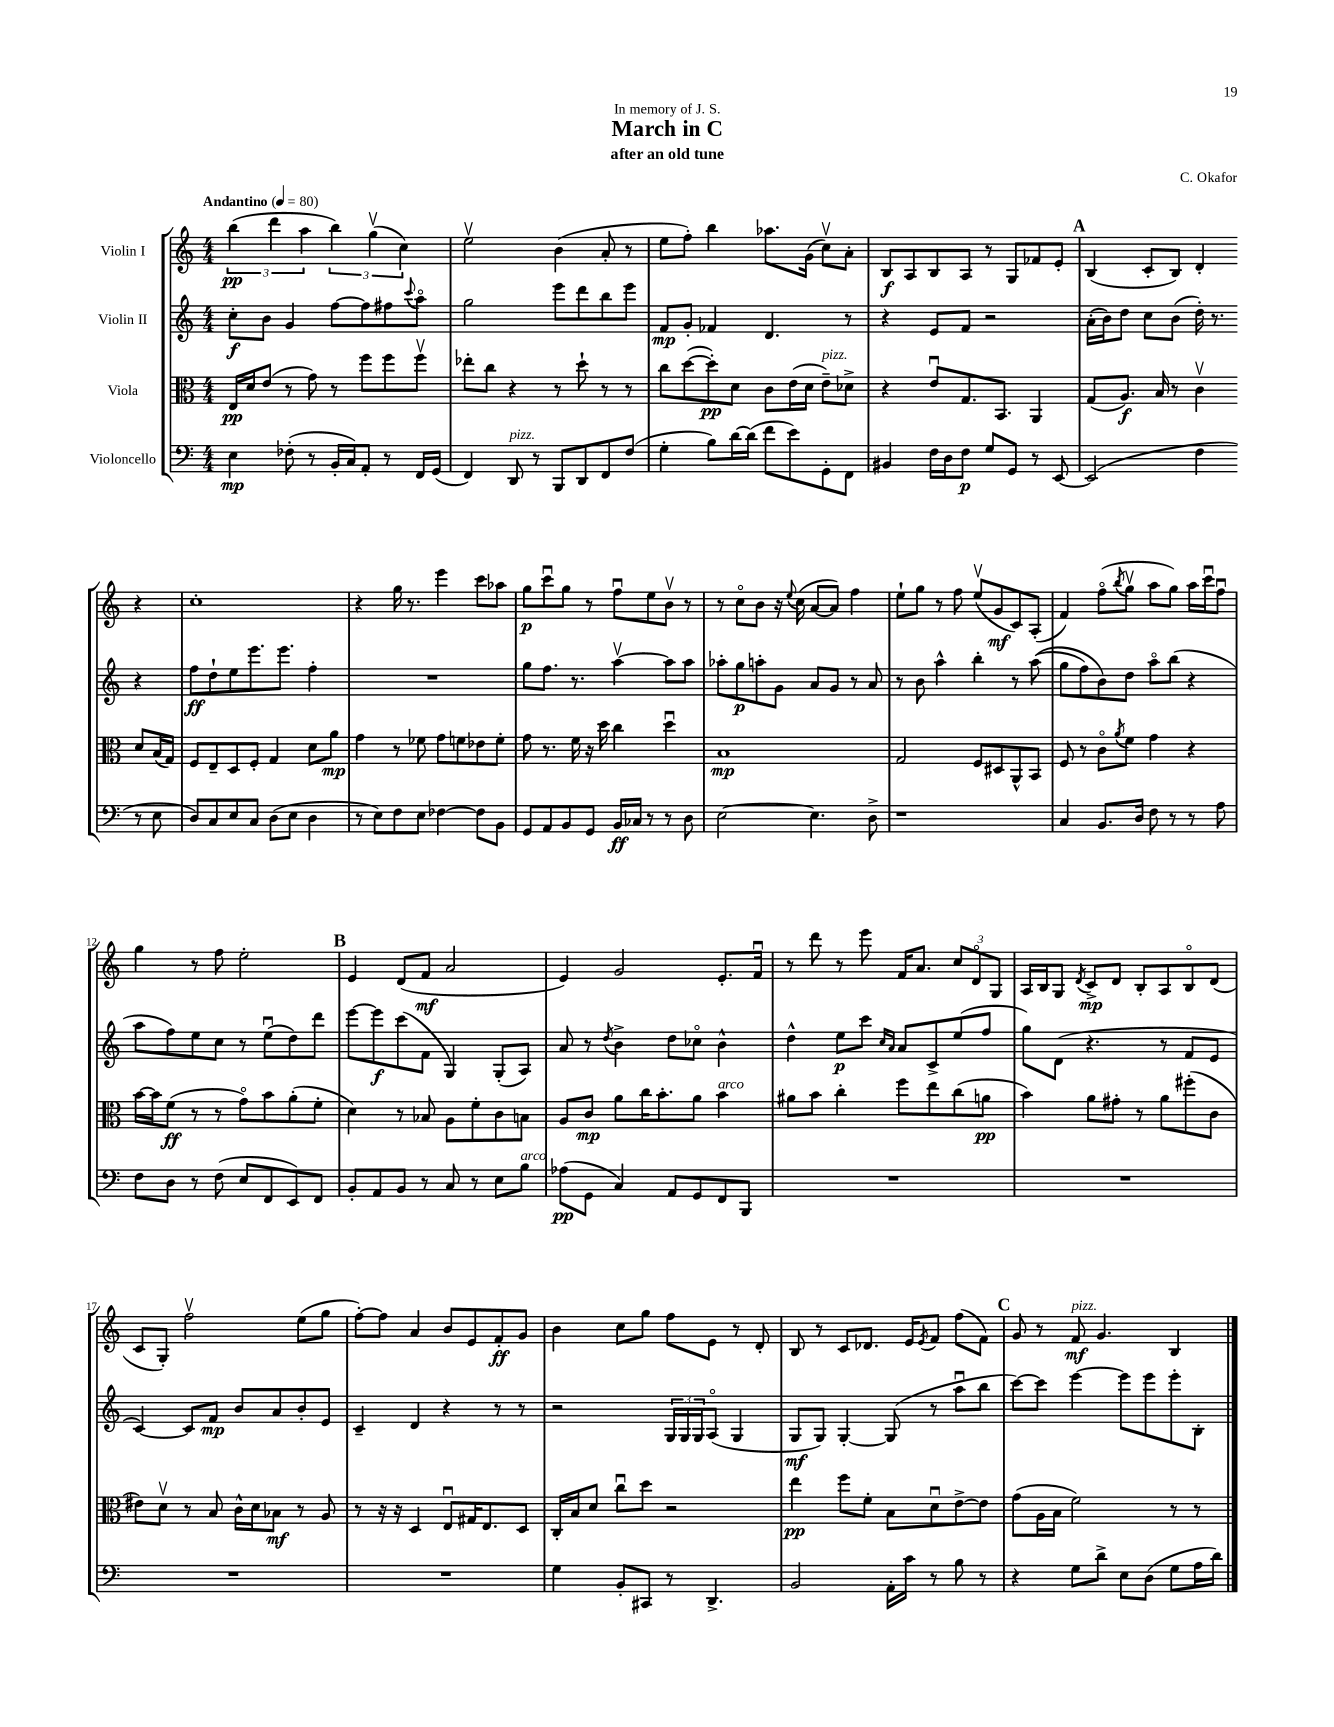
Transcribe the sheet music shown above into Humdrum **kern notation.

**kern	**kern	**kern	**kern
*staff4	*staff3	*staff2	*staff1
*clefF4	*clefC3	*clefG2	*clefG2
*k[]	*k[]	*k[]	*k[]
*M4/4	*M4/4	*M4/4	*M4/4
*MM80	*MM80	*MM80	*MM80
4E	16E	8cc'	(6bb
.	16d	.	.
.	(8e	8b	.
.	.	.	6ddd
(8F-'	8r	4g	.
.	.	.	6aa
8r	8g)	.	.
16BB'	8r	[8ff	6bb)
16C)	.	.	.
8AA'	8ff	8ff]	.
.	.	.	(6ggv
8r	8ff	8ff#	.
.	.	.	6cc)
.	.	8qqccc	.
16FF	8ffv	8aao	.
(16GG	.	.	.
=	=	=	=
4FF)	8ee-'	2gg	2eev
.	8cc	.	.
8DD	4r	.	.
8r	.	.	.
8BBB	8r	8eee	(4b
8DD	8dd`	8ddd	.
8FF	8r	8bb	8a'
(8F	8r	8eee	8r
=	=	=	=
4G'	8cc	8f	8ee
.	([8dd	8g'	8ff')
8B)	8dd'])	4f-	4bb
[16d	8d	.	.
(16d]	.	.	.
8f	8c	4.d	8.aa-
8e)	(16e	.	.
.	16d	.	(16g
8GG'	8e~)	.	8ccv)
8FF	8d-^	8r	8a'
=	=	=	=
4BB#	4r	4r	8B
.	.	.	8A
16F	8eu	8e	8B
16D	.	.	.
8F	8.G	8f	8A
8G	.	2r	8r
.	8.BB	.	.
8GG	.	.	8G
8r	4AA	.	8f-
[8EE	.	.	8e'
=	=	=	=
(2EE]	(8G	(16a'	(4B
.	.	16b)	.
.	8.A)	8dd	.
.	.	8cc	8c'
.	16B	.	.
.	8r	(8b	8B)
4F	4cv	16dd')	4d'
.	.	8.r	.
8r	8d	4r	4r
8E	(16B	.	.
.	16G)	.	.
=	=	=	=
8D)	8F	8ff	1cc'
8C	8E~	8dd`	.
8E	8D	8ee	.
8C	8F'	8.eee	.
(8D	4G	.	.
.	.	8.eee	.
8E	.	.	.
4D	8d	4ff'	.
.	8a	.	.
=	=	=	=
8r	4g	1r	4r
8E)	.	.	.
8F	8r	.	16gg
.	.	.	8.r
8E	8f-	.	.
[4F-	8g	.	4eee
.	8f	.	.
8F-]	8e-	.	8ccc
8BB	8f'	.	8aa-
=	=	=	=
8GG	8g	8gg	8gg
8AA	8.r	8.ff	8cccu
8BB	.	.	8gg
.	16f	8.r	.
8GG	16r	.	8r
.	16dd	.	.
16BB	4cc	[4aav	8ffu
16C-	.	.	.
8r	.	.	8ee
8r	4ddu	8aa]	8bv
8D	.	8aa	8r
=	=	=	=
[2E	1B	8aa-'	8r
.	.	8gg	8cco
.	.	8aa'	8b
.	.	8g	16r
.	.	.	8qqee
.	.	.	(16cc
4.E]	.	8a	[8a
.	.	8g	8a])
.	.	8r	4ff
8D^	.	8a	.
=	=	=	=
1r	2G	8r	8ee`
.	.	8b	8gg
.	.	4aa^^	8r
.	.	.	8ff
.	8F	4bb'	(8eev
.	8D#	.	8g
.	8AA^^	8r	8c)
.	8BB	&((8aa	(8A'
=	=	=	=
4C	8F	8gg	4f)
.	8r	8ff)	.
8.BB	8co	8b&)	(8ffo
.	8qa	.	8qbb
.	8f	8dd	8ggv
16D	.	.	.
8F	4g	8aao	8aa
8r	.	(8bb	8gg)
8r	4r	4r	16aa
.	.	.	16cccu
8A	.	.	8ffu
=	=	=	=
8F	[16b	8aa	4gg
.	16b]	.	.
8D	(8f	8ff)	.
8r	8r	8ee	8r
(8F	8r	8cc	8ff
8E	8go)	8r	2ee'
8FF	8b	(8eeu	.
8EE)	(8a'	8dd)	.
8FF	8f'	8ddd	.
=	=	=	=
8BB'	4d)	[8eee	4e
8AA	.	8eee]	.
8BB	8r	(8ccc	(8d
8r	8B-	8f	8f
8C	8A	4G)	2a
8r	8f'	.	.
8E	8c	(8G'	.
8B	8B	8A)	.
=	=	=	=
(8A-	8A	8a	4e)
8GG	8c	8r	.
.	.	8qdd	.
4C)	8a	4b^	2g
.	16cc	.	.
.	8.b'	.	.
8AA	.	8dd	.
8GG	8a	8cc-o	.
8FF	4b	4b^^	8.e'
8BBB	.	.	.
.	.	.	16fu
=	=	=	=
1r	8a#	4dd^^	8r
.	8b	.	8ddd
.	4cc'	8ee	8r
.	.	8ccc	8eee
.	.	16qqcc	.
.	.	16qqa	.
.	8ff	8a	16f
.	.	.	8.a
.	8ee	8c^	.
.	(8cc	(8ee	12cc
.	.	.	12do
.	8a	8ff	.
.	.	.	12G
=	=	=	=
1r	4b)	8gg)	16A
.	.	.	16B
.	.	(8d	8G
.	.	.	8qd
.	8a	4.r	8c^
.	8g#'	.	8d
.	8r	.	8B'
.	8a	8r	8A
.	(8ff#'	8f	8Bo
.	8c	8e	(8d
=	=	=	=
1r	8e#)	[4c)	8c
.	8dv	.	8G')
.	8r	8c]	2ffv
.	8B	8f	.
.	16c^^	8b	.
.	16d	.	.
.	8B-	8a	.
.	8r	8b'	(8ee
.	8A	8e	8gg
=	=	=	=
1r	8r	4c~	[8ff')
.	16r	.	8ff]
.	16r	.	.
.	4D	4d	4a
.	8Eu	4r	8b
.	16G#	.	8e
.	8.E	.	.
.	.	8r	8f'
.	8D	8r	8g
=	=	=	=
4G	16C'	2r	4b
.	16B	.	.
.	8d	.	.
8BB'	8ccu	.	8cc
8CC#	8dd	.	8gg
8r	2r	24G	8ff
.	.	24G	.
.	.	24G	.
4.DD^	.	(8Ao	8e
.	.	4G	8r
.	.	.	8d'
=	=	=	=
2BB	4ee	8G	8B
.	.	8G)	8r
.	8ff	[4G'	8c
.	8f'	.	8.d-
16AA'	8B	(8G]	.
16c	.	.	16e
.	.	.	8qe
8r	8du	8r	8f
8B	[8e^	8aau	(8ff
8r	8e]	8bb	8f)
=	=	=	=
4r	(8g	[8ccc)	8g
.	16A	8ccc]	8r
.	16B	.	.
8G	2f)	[4eee	8f
8d^	.	.	4.g
8E	.	8eee]	.
(8D	.	8eee	.
8G	8r	8eee'	4B
16A	8r	8B'	.
16d)	.	.	.
==	==	==	==
*-	*-	*-	*-
